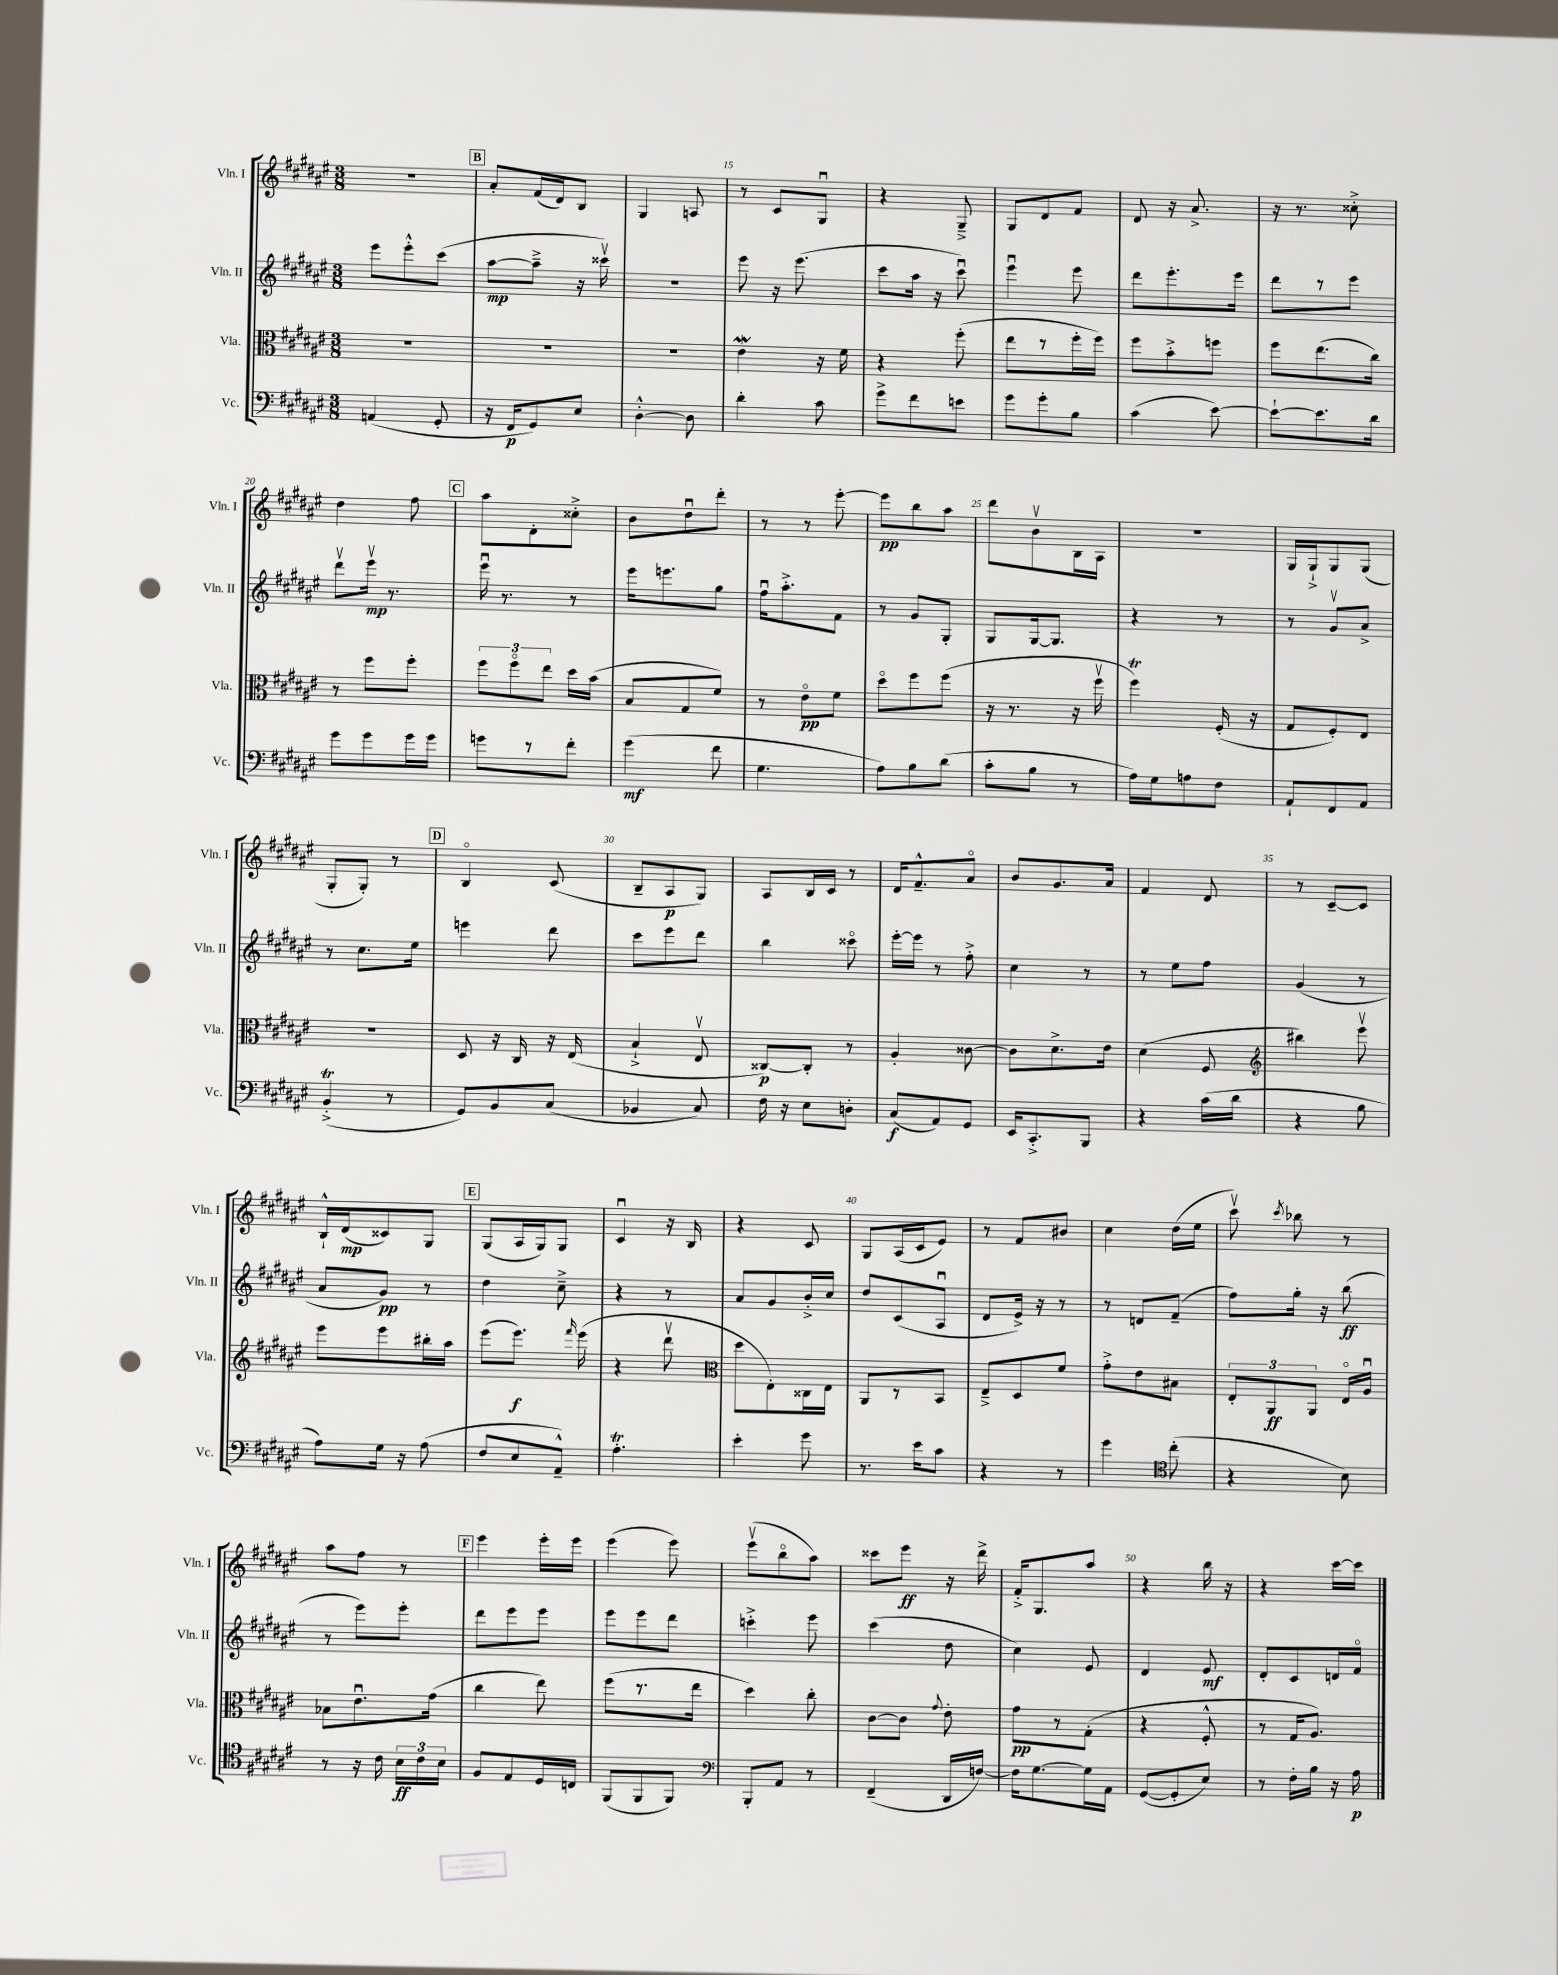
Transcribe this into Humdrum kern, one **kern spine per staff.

**kern	**kern	**kern	**kern
*staff4	*staff3	*staff2	*staff1
*clefF4	*clefC3	*clefG2	*clefG2
*k[f#c#g#d#a#e#]	*k[f#c#g#d#a#e#]	*k[f#c#g#d#a#e#]	*k[f#c#g#d#a#e#]
*M3/8	*M3/8	*M3/8	*M3/8
(4AA/	4.r	8eee#\L	4.r
.	.	8eee#'^^\	.
8GG#'/	.	(8ccc#\J	.
=	=	=	=
16r	4.r	[8aa#\L	8a#'/L
16FF#/LK	.	.	.
8GG#/)	.	8aa#~^\]J	(16f#/L
.	.	.	16d#/J)
8E#/J	.	16r	8B/J
.	.	16ccc##v\)	.
=	=	=	=
[4D#'^^\	4.r	4.r	4G#/
8D#\]	.	.	8A/
=	=	=	=
4d#'\	4e#\	8eee#\	8r
.	.	16r	8c#/L
.	.	(8.eee#\	.
8c#\	16r	.	8G#u/J
.	16f#\	.	.
=	=	=	=
8g#^\L	4r	8ccc#\L	4r
8f#\	.	16aa#\Jk	.
.	.	16r	.
8e\J	(8ff#'\	8ccc#u\)	8G#~^/
=	=	=	=
8g#\L	8ee#\L	4eee#u\	8G#/L
8g#'\	8r	.	8d#/
8B\J	16ff#'\L	8eee#\	8f#/J
.	16ff#\JJ)	.	.
=	=	=	=
(4c#\	8ff#\L	8ddd#\L	8d#/
.	8b'^\	8.eee#'\	16r
.	.	.	8.a#^/
[8e#\)	8ff\J	.	.
.	.	16eee#\Jk	.
=	=	=	=
8e#`\_L	8ff#\L	8ddd#\L	16r
.	.	.	8.r
8.e#\]	(8.ee#\	8r	.
.	.	8eee#\J	8cc##'^\
16d#\Jk	16cc#\Jk)	.	.
=	=	=	=
8g#\L	8r	8ddd#v\L	4dd#\
8g#\	8ff#\L	16eee#v\Jk	.
.	.	8.r	.
16g#\L	8ff#'\J	.	8ff#\
16g#\JJ	.	.	.
=	=	=	=
8g\L	12ff#\L	16eee#u\	8aa#\L
.	.	8.r	.
.	12ff#o\	.	.
8r	.	.	8d#'\
.	12ee#\J	.	.
8f#'\J	16dd#\LL	8r	8cc##'^\J
.	(16b\JJ	.	.
=	=	=	=
(4g#\	8B/L	16eee#\LK	8b\L
.	.	8.eee\	.
.	8G#/	.	8dd#u\
8f#\	8f#/J)	8gg#\J	8ddd#'\J
=	=	=	=
4.G#\	8r	16ff#u\LK	8r
.	.	8.aa#'^\	.
.	8e#o\L	.	8r
.	8f#\J	8f#\J	[8eee#'\
=	=	=	=
8A#\L)	8dd#o\L	8r	8eee#\]L
8B\	8ff#\	8g#/L	8bb\
(8d#\J	(8ff#\J	8G#'/J	8aa#\J
=	=	=	=
8c#'\L	16r	8G#/L	8ddd#\L
.	8.r	.	.
8B\J	.	[16G#/k	8bv\
.	.	8.G#/]J	.
8r	16r	.	16B\L
.	16ff#v\	.	16A#\JJ
=	=	=	=
16A#\LL)	4ff#\)	4r	4.r
16G#\J	.	.	.
8A\	.	.	.
8F#\J	(16F#'/	8r	.
.	16r	.	.
=	=	=	=
8AA#`/L	8G#/L	8r	16G#/LL
.	.	.	16G#`^/J
8FF#/	8F#'/)	8g#v/L	8G#/
8AA#/J	8E#/J	8a#^/J	(8G#/J
=	=	=	=
(4BB'^/	4.r	8r	8G#'/L
.	.	8.cc#\L	8G#'/J)
8r	.	.	8r
.	.	16ee#\Jk	.
=	=	=	=
8GG#/L)	8D#/	4eee\	4Bo/
8BB/	16r	.	.
.	16C#/	.	.
(8C#/J	16r	8ddd#\	(8c#/
.	(16E#/	.	.
=	=	=	=
4BB-/	4B`^/	8ccc#\L	8B~/L
.	.	8eee#\	8A#/
8C#/)	8E#v/	8ddd#\J	8G#/J)
=	=	=	=
16F#\	[8C##/L)	4bb\	8A#/L
16r	.	.	.
8E#\L	8C##'/]J	.	16B/L
.	.	.	16c#/JJ
8D'\J	8r	8ccc##o\	8r
=	=	=	=
(8C#/L	4A#'/	[16eee#'\LL	16d#/LK
.	.	16eee#\]JJ	8.f#~^^/
8AA#/)	.	8r	.
8GG#/J	[8c##\	8ff#'^\	8a#o/J
=	=	=	=
16EE#/LK	8c##\]L	4cc#\	8b/L
8.CC#'^/	.	.	.
.	8.d#^\	.	8.g#/
8BBB/J	.	8r	.
.	16e#\Jk	.	16a#/Jk
=	=	=	=
4r	(4d#\	8r	4f#/
.	.	8ee#\L	.
(16c#\LL	8F#/	8ff#\J	8d#/
16d#\JJ	.	.	.
=	=	=	=
*	*clefG2	*	*
4r	4bb#\)	(4g#/	8r
.	.	.	[8c#~/L
8B\	8eee#v\	8r	8c#/]J
=	=	=	=
8A#\L)	8eee#\L	8a#/L	16B`^^/LL
.	.	.	(16d#/J
16G#\Jk	8eee#\	8g#/J)	8c##/)
16r	.	.	.
(8A#\	16bb#'\L	8r	8G#/J
.	16aa#\JJ	.	.
=	=	=	=
8F#/L	(8eee#\L	4dd#\	(8G#/L
8E#/	8.eee#\J)	.	16A#/L
.	.	.	16G#/J)
8AA#~^^/J)	.	8cc#~^\	8G#/J
.	16qqfff#/	.	.
.	(16eee#\	.	.
=	=	=	=
4.A#'\	4r	4r	4c#u/
.	8ddd#v\	8r	16r
.	.	.	16B/
=	=	=	=
*	*clefC3	*	*
4e#'\	8dd#\L	8a#/L	4r
.	8E#'\)	8g#/	.
8g#\	16C##\L	16b'^/L	8c#/
.	16E#\JJ	16cc#/JJ	.
=	=	=	=
8.r	8AA#/L	8dd#/L	8G#/L
.	8r	(8c#/	(16A#/L
16e#\LK	.	.	16c#/J
8c#\J	8BB/J	8A#u/J	8e#/J)
=	=	=	=
4r	8E#~^/L	8d#/L	8r
.	8D#/	16e#^/Jk)	8f#/L
.	.	16r	.
8r	8f#/J	8r	8b#/J
=	=	=	=
4g#\	8g#'^\L	8r	4cc#\
.	8e#\	8d/L	.
*clefC4	*	*	*
(8cc#'\	8B#\J	(8f#~/J	(16dd#\LL
.	.	.	16ee#\JJ
=	=	=	=
4r	12E#'/L	8ff#\L)	8ccc#v\)
.	12AA#/	.	.
.	.	.	8qccc#/
.	.	16gg#'\Jk	8bb-\
.	12AA#/J	.	.
.	.	16r	.
8B\)	16E#o/LL	(8bb\	8r
.	16A#u/JJ	.	.
=	=	=	=
8r	8B-\L	8r	8aa#\L
16r	8.e#u\	8eee#\L)	8ff#\J
16c#\	.	.	.
24B\LL	.	8eee#'\J	8r
24c#\	.	.	.
.	(16g#\Jk	.	.
24B\JJ	.	.	.
=	=	=	=
8F#/L	4cc#\	8ddd#\L	4eee#\
8E#/	.	8eee#\	.
16D#/L	8ee#\)	8eee#\J	16eee#'\LL
16C/JJ	.	.	16eee#\JJ
=	=	=	=
(8FF#/L	(8ff#\L	8eee#\L	(4eee#\
8FF#/	8.r	8eee#\	.
8FF#/J)	.	8ddd#\J	8eee#\)
.	16ee#\Jk	.	.
=	=	=	=
*clefF4	*	*	*
8BBB'/L	4dd#\)	4ccc'^\	(8eee#v\L
8AA#/J	.	.	8bbo\
8r	8cc#'\	8eee#\	8aa#\J)
=	=	=	=
(4FF#~/	[8c#\L	(4ccc#\	8ccc##\L
.	8c#\]J	.	8eee#\J
.	8qqg#/	.	.
16DD#/LL	8e#'\	8dd#\	16r
[16F/JJ)	.	.	16ddd#^\
=	=	=	=
16F\]LK	8g#\L	4cc#\)	16f#'^/LK
[8.G#\	.	.	8.G#/
.	8r	.	.
16G#\]L	(8G#'\J	8e#/	8aa#/J
16AA#\JJ	.	.	.
=	=	=	=
([8GG#/L	4r	4d#/	4r
8GG#'/]	.	.	.
8E#/J)	8F#'^^/	8e#/	16bb\
.	.	.	16r
=	=	=	=
8r	8r	8d#'/L	4r
16F#'\LL	16G#/LK	8c#/	.
16B\JJ	8.A#/J)	.	.
16r	.	16d/L	[16ccc#\LL
16A#\	.	16f#o/JJ	16ccc#\]JJ
==	==	==	==
*-	*-	*-	*-
